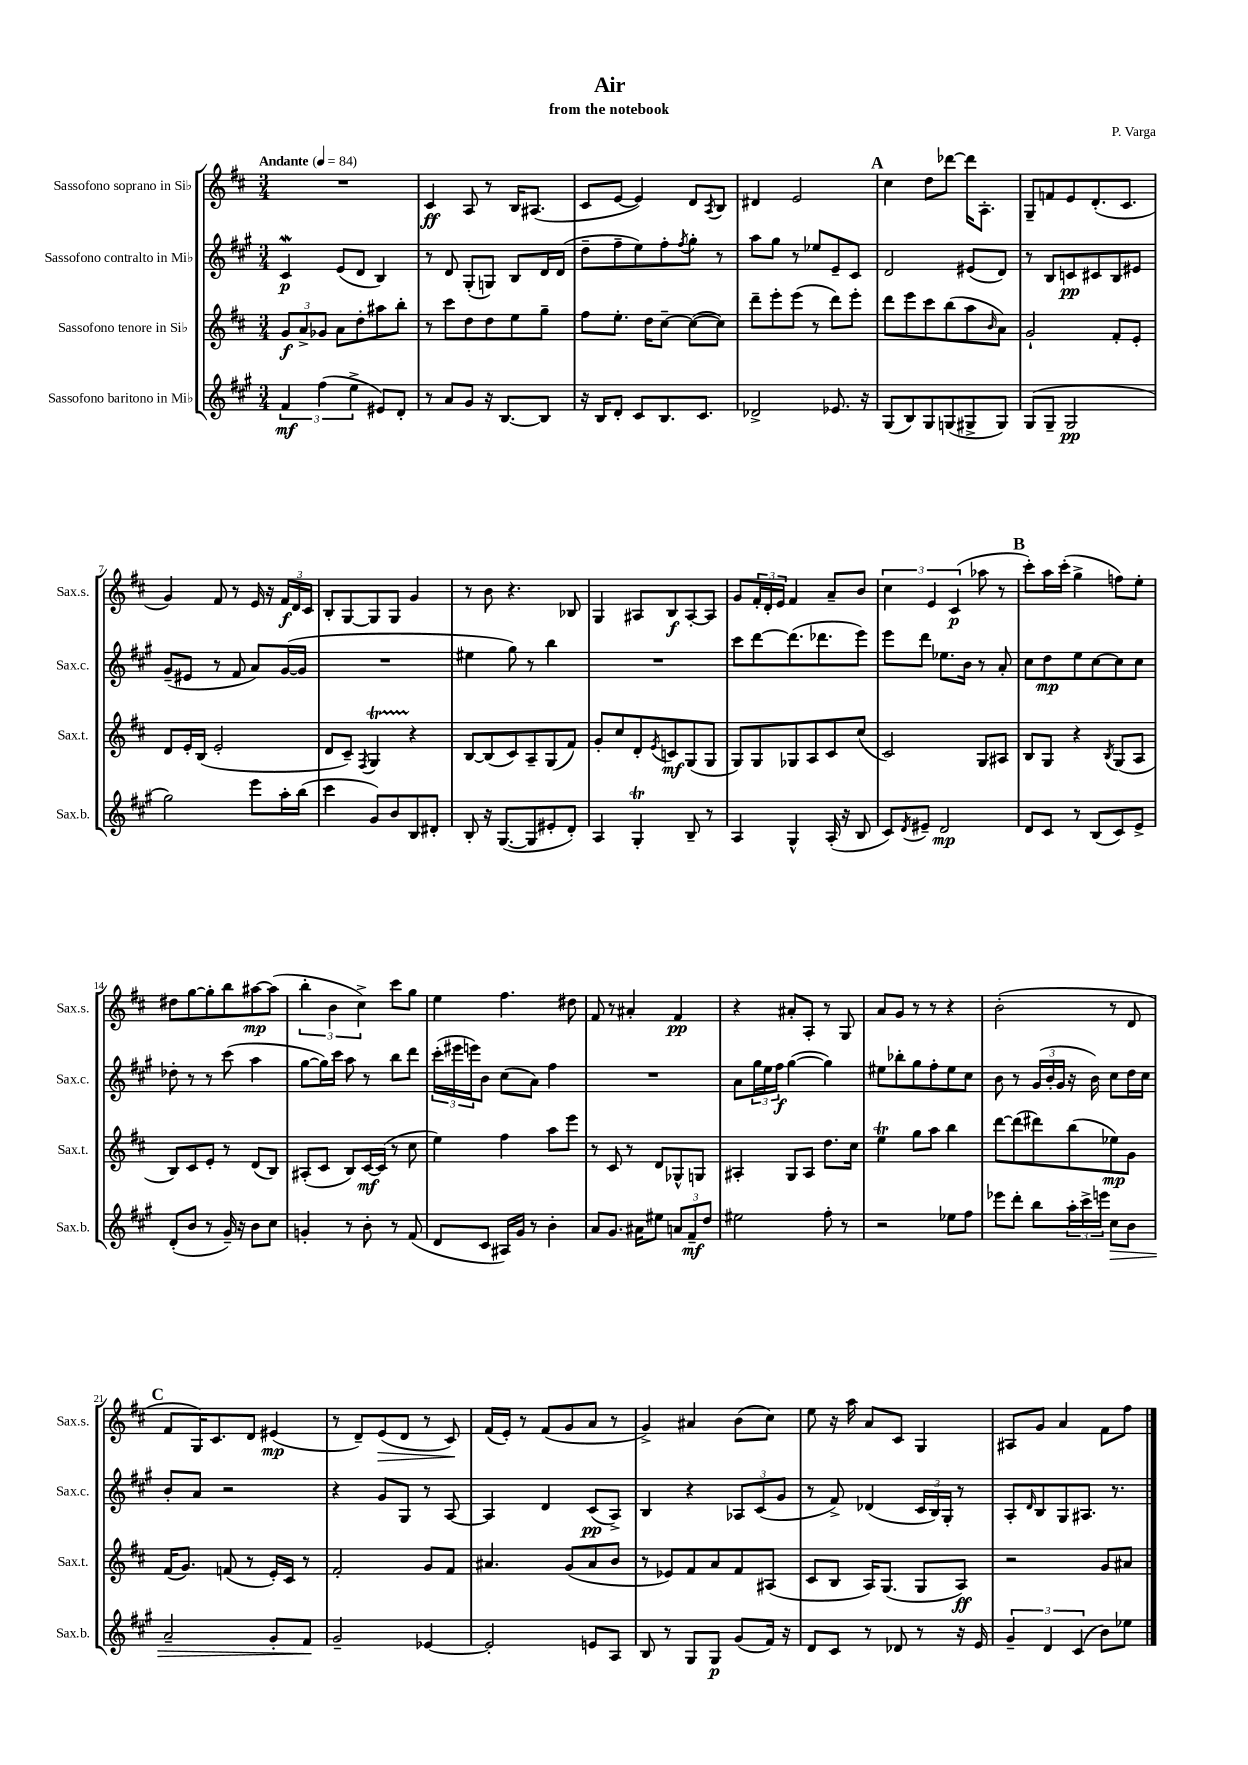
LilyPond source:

\header { title = "Air" composer = "P. Varga" subtitle = "from the notebook" }
<<
\new StaffGroup <<
\new Staff = "s0" \with { instrumentName = "Sassofono soprano in Sib" shortInstrumentName = "Sax.s." } {
    \clef treble \key d \major \numericTimeSignature \time 3/4 \tempo "Andante" 4 = 84
    R2. |
    cis'4\ff a8 r8 b16 ais8.( |
    cis'8 e'8~ e'4) d'8 \acciaccatura { a8 } b8 |
    dis'4 e'2 |
    \mark \markup { \bold "A" } cis''4 d''8 des'''8~ des'''16 a8.-. |
    g8-- f'8 e'8 d'8.-.( cis'8. |
    g'4) fis'8 r8 e'16 r16 \tuplet 3/2 { fis'16\f d'16 cis'16 } |
    b8-. g8~ g8 g8 g'4 |
    r8 b'8 r4. bes8 |
    g4 ais8 b8\f ais8~-. ais8 |
    g'8 \tuplet 3/2 { fis'16-. d'16-. e'16 } fis'4 a'8-- b'8 |
    \tuplet 3/2 { cis''4 e'4 cis'4\p( } aes''8 r8 |
    \mark \markup { \bold "B" } cis'''8-.) a''16 cis'''16-.( g''4-> f''8) e''8-. |
    dis''8 g''8~ g''8-. b''8 ais''8~\mp ais''8( |
    \tuplet 3/2 { b''4-. b'4 cis''4->) } cis'''8 g''8 |
    e''4 fis''4. dis''8 |
    fis'8 r8 ais'4-. fis'4\pp |
    r4 ais'8-. a8-. r8 g8 |
    a'8 g'8 r8 r8 r4 |
    b'2-.( r8 d'8 |
    \mark \markup { \bold "C" } fis'8 g16) cis'8. d'8 eis'4\mp( |
    r8 d'8--) e'8\>( d'8 r8 cis'8\!) |
    fis'16( e'16-.) r8 fis'8( g'8 a'8 r8 |
    g'4->) ais'4 b'8( cis''8) |
    e''8 r16 a''16 a'8 cis'8 g4 |
    ais8 g'8 a'4 fis'8 fis''8 \bar "|." |
}
\new Staff = "s1" \with { instrumentName = "Sassofono contralto in Mib" shortInstrumentName = "Sax.c." } {
    \clef treble \key a \major \numericTimeSignature \time 3/4
    cis'4\mordent\p e'8( d'8 b4) |
    r8 d'8 gis8-.( g8) b8 d'16 d'16( |
    d''8-- fis''8-- e''8) fis''8-. \acciaccatura { fis''8 } gis''8-. r8 |
    a''8 gis''8 r8 ees''8 e'8-- cis'8 |
    \mark \markup { \bold "A" } d'2 eis'8( d'8) |
    r8 b8 c'8\pp cis'8 b8 eis'8 |
    gis'8--( eis'8 r8 fis'8 a'8) gis'16~( gis'16 |
    R2. |
    eis''4 gis''8) r8 b''4 |
    R2. |
    cis'''8 d'''8~ d'''8.( des'''8. e'''8) |
    e'''8 d'''8 ees''8. b'16 r8 a'8-. |
    \mark \markup { \bold "B" } cis''8 d''8\mp e''8 cis''8~ cis''8 cis''8 |
    des''8-. r8 r8 cis'''8( a''4 |
    gis''8~ gis''16) cis'''16 a''8 r8 b''8 d'''8 |
    \tuplet 3/2 { cis'''16-.( eis'''16 e'''16) } b'8 cis''8( a'8) fis''4 |
    R2. |
    a'8 \tuplet 3/2 { gis''16 e''16 fis''16\f } gis''4~( gis''4) |
    eis''8 bes''8-. gis''8 fis''8-. eis''8 cis''8 |
    b'8 r8 \tuplet 3/2 { gis'16( b'16-. gis'16 } r16 b'16) cis''8 d''16 cis''16 |
    \mark \markup { \bold "C" } b'8-. a'8 r2 |
    r4 gis'8 gis8 r8 a8~ |
    a4 d'4 cis'8\pp( a8->) |
    b4 r4 \tuplet 3/2 { aes8 cis'8( gis'8 } |
    r8 fis'8->) des'4( \tuplet 3/2 { cis'16 b16) gis16-. } r8 |
    a8-. \grace { d'16 } b8 gis8 ais8. r8. \bar "|." |
}
\new Staff = "s2" \with { instrumentName = "Sassofono tenore in Sib" shortInstrumentName = "Sax.t." } {
    \clef treble \key d \major \numericTimeSignature \time 3/4
    \tuplet 3/2 { g'8\f a'8-> ges'8 } a'8 d''8-. ais''8 b''8-. |
    r8 cis'''8 d''8 d''8 e''8 g''8-- |
    fis''8 e''8.-. d''16 cis''8~-- cis''8~( cis''8) |
    d'''8-- e'''8-. e'''8( r8 d'''8) e'''8-. |
    \mark \markup { \bold "A" } d'''8 e'''8 cis'''8 b''8( a''8 \grace { b'16 } a'8) |
    g'2-! fis'8-. e'8-. |
    d'8 e'16-. b16( e'2-. |
    d'8 cis'8--) \acciaccatura { fis8 } g4\startTrillSpan r4\stopTrillSpan |
    b8~ b8( cis'8) a8-- g8( fis'8) |
    g'8-. cis''8 d'8-. \acciaccatura { e'8 } c'8\mf g8( g8 |
    g8) g8 ges8 a8 cis'8 cis''8( |
    cis'2) g8 ais8 |
    \mark \markup { \bold "B" } b8 g8 r4 \acciaccatura { b8 } g8( a8 |
    b8) cis'8 e'8-. r8 d'8( b8) |
    ais8-.( cis'8 b8) cis'16~\mf cis'16( r8 cis''8 |
    e''4) fis''4 a''8 e'''8 |
    r8 cis'8 r8 d'8 ges8-^ g8 |
    ais4-. g8 ais8 d''8. cis''16 |
    e''4\trill g''8 a''8 b''4 |
    d'''8~ d'''8( dis'''8) b''8( ees''8\mp) g'8 |
    \mark \markup { \bold "C" } fis'16( g'8.) f'8( r8 e'16-.) cis'16 r8 |
    fis'2-. g'8 fis'8 |
    ais'4. g'8( ais'8 b'8 |
    r8 ees'8) fis'8 a'8 fis'8 ais8( |
    cis'8 b8 a16) g8.( g8 a8\ff) |
    r2 g'8 ais'8 \bar "|." |
}
\new Staff = "s3" \with { instrumentName = "Sassofono baritono in Mib" shortInstrumentName = "Sax.b." } {
    \clef treble \key a \major \numericTimeSignature \time 3/4
    \tuplet 3/2 { fis'4\mf fis''4( e''4-> } eis'8) d'8-. |
    r8 a'8 gis'8 r16 b8.~ b8 |
    r16 b16 d'8-. cis'8 b8. cis'8. |
    des'2-> ees'8. r16 |
    \mark \markup { \bold "A" } gis8( b8) gis8 g8( gis8-> gis8) |
    gis8( gis8-- gis2\pp |
    gis''2) e'''8 a''16-. b''16( |
    cis'''4 gis'8) b'8 b8 dis'8-. |
    b8-. r16 gis8.~( gis8 eis'8-. d'8-.) |
    a4 gis4-.\trill b8-- r8 |
    a4 gis4-^ a16-.( r16 b8 |
    cis'8) \acciaccatura { d'8 } eis'8-- d'2\mp |
    \mark \markup { \bold "B" } d'8 cis'8 r8 b8( cis'8) e'8-> |
    d'8-.( b'8 r8 gis'16--) r16 b'8 cis''8 |
    g'4-. r8 b'8-. r8 fis'8( |
    d'8 cis'8 ais16) gis'16 r8 b'4-. |
    a'8 gis'8. ais'16 eis''8 \tuplet 3/2 { a'8 fis'8--\mf d''8 } |
    eis''2 fis''8-. r8 |
    r2 ees''8 fis''8 |
    ees'''8 d'''8-. b''8 \tuplet 3/2 { a''16-. cis'''16-> e'''16 } cis''8\> b'8 |
    \mark \markup { \bold "C" } a'2-- gis'8-. fis'8\! |
    gis'2-- ees'4~ |
    ees'2-. e'8 a8 |
    b8 r8 gis8 gis8\p gis'8( fis'16) r16 |
    d'8 cis'8 r8 des'8 r8 r16 e'16 |
    \tuplet 3/2 { gis'4-- d'4 cis'4( } b'8) ees''8 \bar "|." |
}
>>
>>
